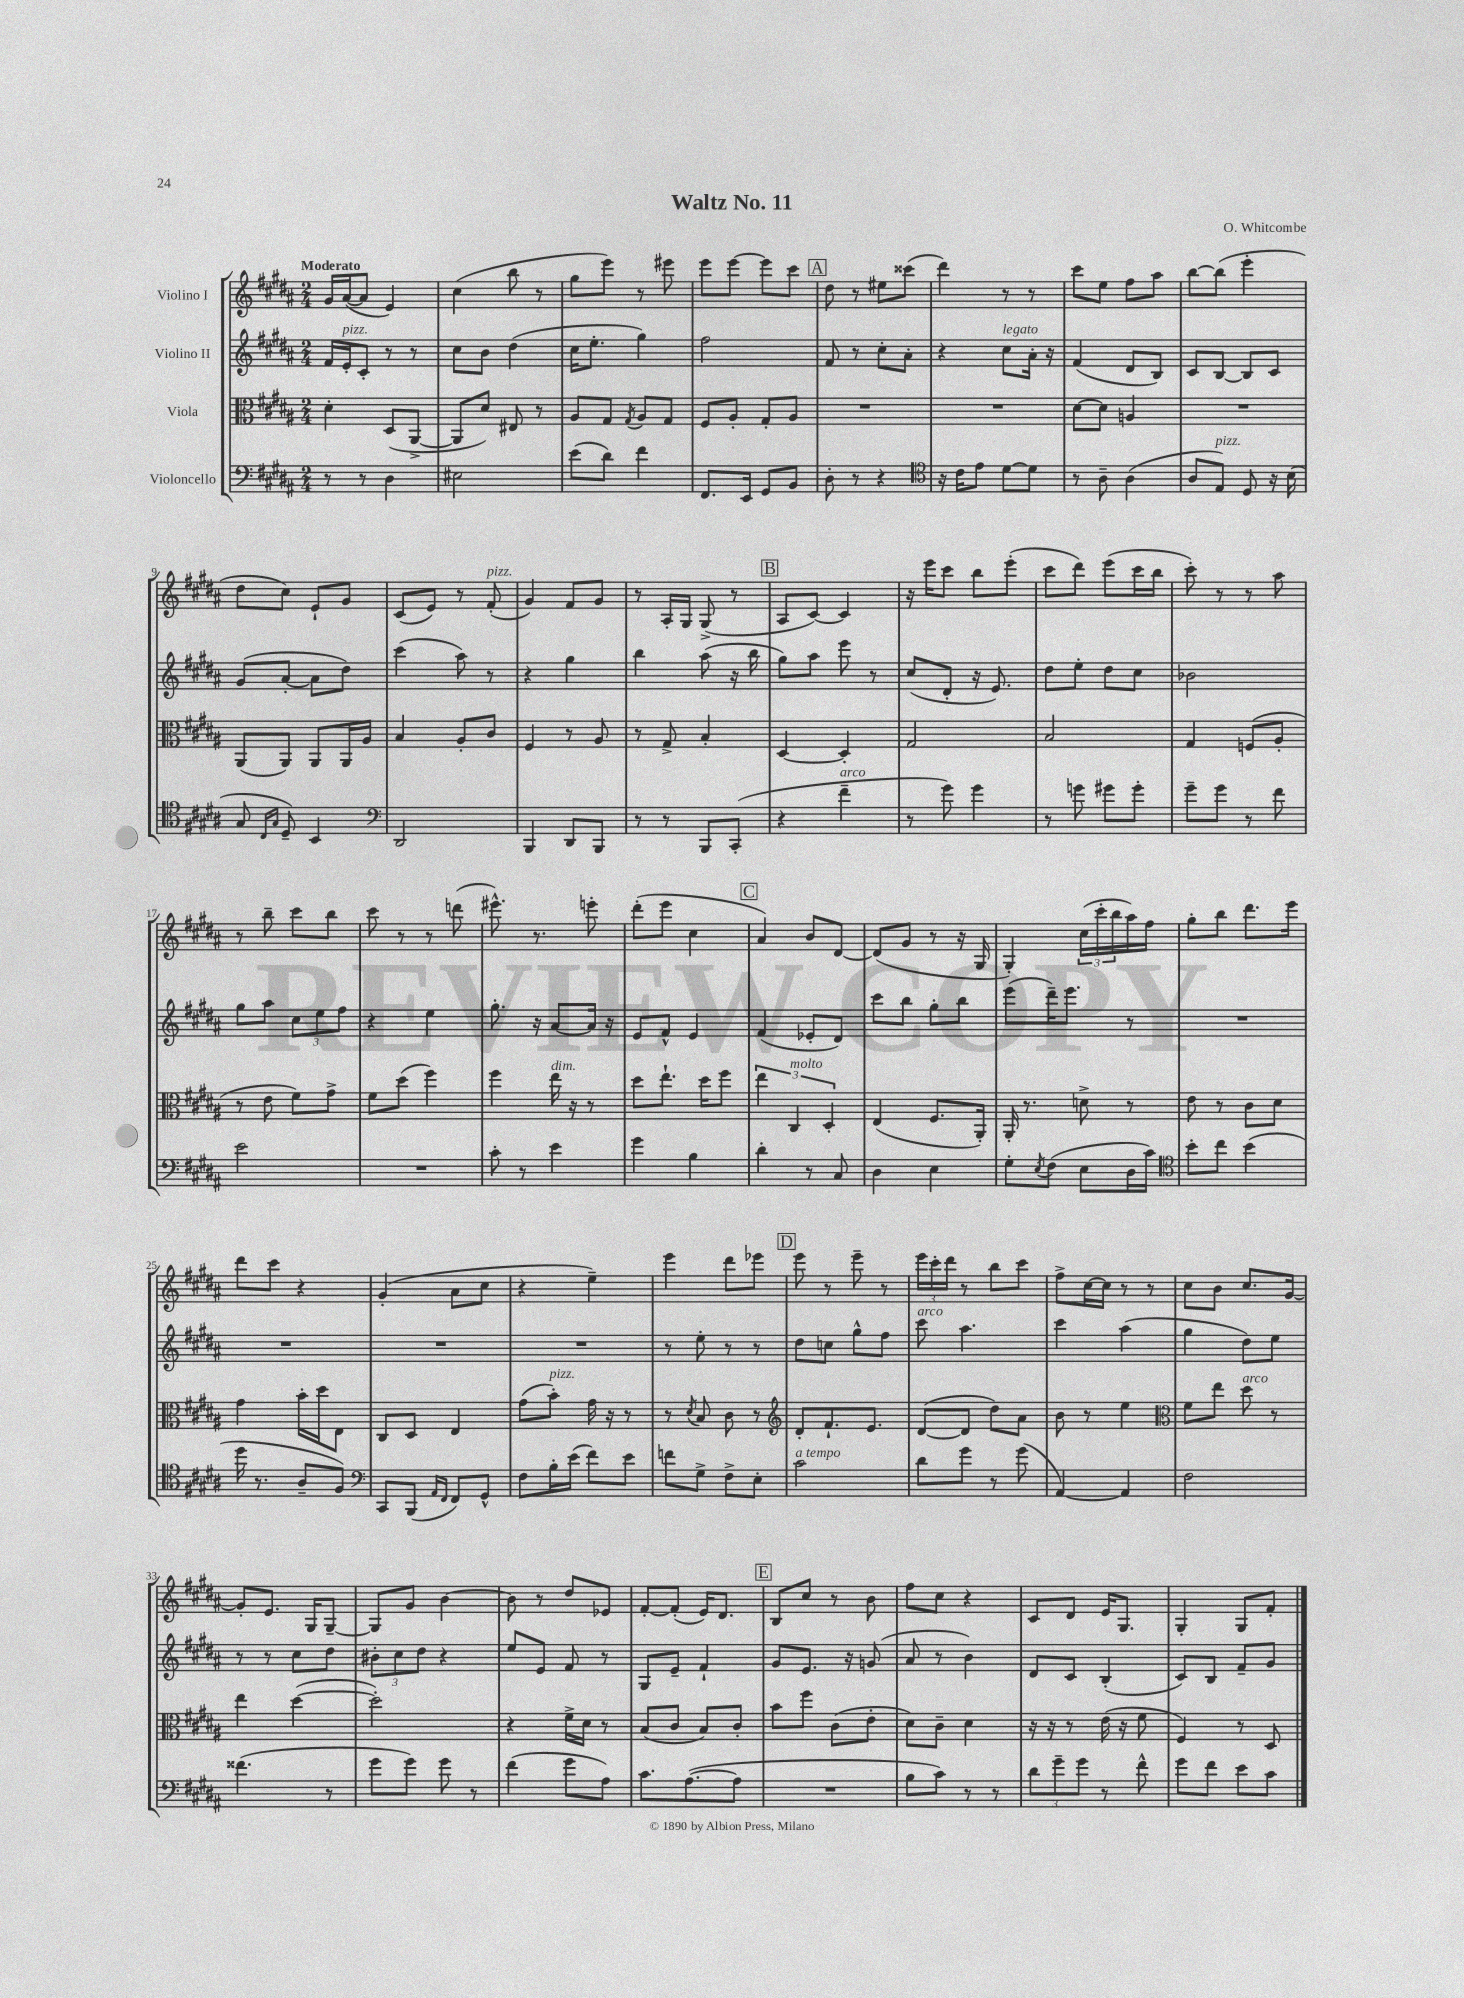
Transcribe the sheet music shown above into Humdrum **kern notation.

**kern	**kern	**kern	**kern
*part4	*part3	*part2	*part1
*staff4	*staff3	*staff2	*staff1
*I"Violoncello	*I"Viola	*I"Violino II	*I"Violino I
*clefF4	*clefC3	*clefG2	*clefG2
*k[f#c#g#d#a#]	*k[f#c#g#d#a#]	*k[f#c#g#d#a#]	*k[f#c#g#d#a#]
*M2/4	*M2/4	*M2/4	*M2/4
=1	=1	=1	=1
!	!	!	!LO:TX:a:B:t=Moderato
8r	4d#'\	16f#/LL	16g#/LL
!	!	!LO:TX:a:i:t=pizz.	!
.	.	16e'/J	([16a#/J
8r	.	8c#'/J	8a#/J]
4D#\	(8D#/L	8r	4e/)
.	[8AA#^/J	8r	.
=2	=2	=2	=2
2E#X\	8AA#/L]	8cc#\L	(4cc#\
.	8d#/J)	8b\J	.
.	8E#X/	(4dd#\	8bb\
.	8r	.	8r
=3	=3	=3	=3
(8e\L	8A#/L	16cc#\KL	8gg#\L
.	.	8.ee'\J	.
8d#\J)	8G#/J	.	8eee\J)
.	8qG#/	.	.
4f#\	8A#/L	4gg#\)	8r
.	8G#/J	.	8eee#X\
=4	=4	=4	=4
8.FF#/L	8F#/L	2ff#\	8eee\L
.	8A#'/J	.	[8eee\J
16EE/Jk	.	.	.
8GG#/L	8G#'/L	.	8eee\L]
8BB/J	8A#/J	.	8ccc#\J
!!LO:REH:place=s1:t=A
=5	=5	=5	=5
8D#'\	2r	8f#/	8dd#\
8r	.	8r	8r
4r	.	8cc#'\L	8ee#X\L
.	.	8a#'\J	(8ccc##X\J
=6	=6	=6	=6
*clefC4	*	*	*
16r	2r	4r	4ddd#\)
16c#\KL	.	.	.
8e\J	.	.	.
!	!	!LO:TX:a:i:t=legato	!
[8d#\L	.	8cc#\L	8r
8d#\J]	.	16a#'\Jk	8r
.	.	16r	.
=7	=7	=7	=7
8r	[8d#\L	(4f#/	8ccc#\L
8A#~\	8d#\J]	.	8ee\J
(4A#\	4An/	8d#/L	8ff#\L
.	.	8B/J)	8aa#\J
=8	=8	=8	=8
8A#/L	2r	8c#/L	[8bb\L
!LO:TX:a:i:t=pizz.	!	!	!
8E/J)	.	[8B/J	(8bb\J]
8D#/	.	8B/L]	4eee'\
16r	.	8c#/J	.
(16B\	.	.	.
!!LO:LB:g=z
=9	=9	=9	=9
8G#/	(8AA#/L	(8g#/L	8dd#\L
16qqC#/LL	.	.	.
16qqG#/JJ	.	.	.
8D#~/)	8AA#/J)	[8a#'/J	8cc#\J)
4BB/	8AA#/L	8a#\L]	8e`/L
.	16AA#/L	8dd#\J)	8g#/J
.	16A#/JJ	.	.
=10	=10	=10	=10
*clefF4	*	*	*
2DD#/	4B/	(4ccc#\	(8c#/L
.	.	.	8e/J)
.	8A#'/L	8aa#\)	8r
!	!	!	!LO:TX:a:i:t=pizz.
.	8c#/J	8r	(8f#'/
=11	=11	=11	=11
4BBB/	4F#/	4r	4g#/)
8DD#/L	8r	4gg#\	8f#/L
8BBB/J	8A#/	.	8g#/J
=12	=12	=12	=12
8r	8r	4bb\	8r
8r	8G#^/	.	16A#'/LL
.	.	.	16G#/JJ
8BBB/L	4B'/	(8aa#\	(8G#^/
(8CC#'/J	.	16r	8r
.	.	16bb\	.
!!LO:REH:place=s1:t=B
=13	=13	=13	=13
4r	[4D#/	8gg#\L)	8A#/L
.	.	8aa#\J	[8c#/J)
!LO:TX:a:i:t=arco	!	!	!
4f#~\	4D#'/]	8eee\	4c#/]
.	.	8r	.
=14	=14	=14	=14
8r	2G#/	(8cc#/L	16r
.	.	.	16eee\KL
8g#\)	.	8d#'/J	8ccc#\J
4g#\	.	16r	8bb\L
.	.	8.e/)	.
.	.	.	(8eee'\J
=15	=15	=15	=15
8r	2B/	8dd#\L	8ccc#\L
8gn\	.	8ee'\J	8ddd#\J)
8g#X\L	.	8dd#\L	(8eee\L
8g#'\J	.	8cc#\J	16ccc#\L
.	.	.	16bb\JJ
=16	=16	=16	=16
8g#~\L	4G#/	2b-X\	8ccc#'\)
8g#\J	.	.	8r
8r	(8Fn/L	.	8r
8f#\	8A#'/J	.	8aa#\
!!LO:LB:g=z
=17	=17	=17	=17
2e\	8r	8gg#\L	8r
.	8e\	8aa#\J	8bb~\
.	8f#\L)	12cc#\L	8ccc#\L
.	.	12ee\	.
.	8g#^\J	.	8bb\J
.	.	12ff#\J	.
=18	=18	=18	=18
2r	8f#\L	4r	8ccc#\
.	(8dd#\J	.	8r
.	4ff#\)	4ee\	8r
.	.	.	(8dddn\
=19	=19	=19	=19
8c#'\	4ff#\	8.gg#'\	8.eee#X^^\)
8r	.	.	.
.	.	16r	8.r
!	!LO:TX:a:i:t=dim.	!	!
4e\	16ee\	[8a#/L	.
.	16r	.	.
.	8r	16a#/Jk]	8eeen'\
.	.	16r	.
=20	=20	=20	=20
4g#\	8dd#\L	8e/L	(8ddd#'\L
.	8.ee`\J	8f#^^/J	8eee\J
4B\	.	4e/	4cc#\
.	16dd#\KL	.	.
.	8ff#\J	.	.
!!LO:REH:place=s1:t=C
=21	=21	=21	=21
4d#'\	6ee\	(4f#/	4a#/)
!	!LO:TX:a:i:t=molto	!	!
.	6C#/	.	.
8r	.	8e-X'/L	8b/L
.	6D#'/	.	.
8C#/	.	8d#/J)	[8d#/J
=22	=22	=22	=22
4D#\	(4E/	8ccc#\L	(8d#/L]
.	.	8bb\J	8g#/J
4E\	8.F#/L	8gg#'\L	8r
.	.	8bb\J	16r
.	16AA#'/Jk)	.	16G#/
=23	=23	=23	=23
8G#'\L	16AA#'/	(8eee\L	4G#'/)
.	8.r	.	.
8qE/	.	.	.
(8F#\J	.	16ddd#~\K)	.
.	.	8.eee\J	.
8E\L	8dn^\	.	(24cc#\LL
.	.	.	24ccc#'\
.	.	.	24bb\
16D#\L	8r	8r	16aa#\)
16c#\JJ)	.	.	16ff#\JJ
=24	=24	=24	=24
*clefC4	*	*	*
8b'\L	8e\	2r	8gg#'\L
8cc#\J	8r	.	8bb\J
(4b\	8c#\L	.	8.ddd#\L
.	8d#\J	.	.
.	.	.	16eee\Jk
!!LO:LB:g=z
=25	=25	=25	=25
16dd#\	4g#\	2r	8ddd#\L
8.r	.	.	.
.	.	.	8ccc#\J
8A#~/L	16b'\LL	.	4r
.	16dd#\J	.	.
8F#/J)	8E\J	.	.
=26	=26	=26	=26
*clefF4	*	*	*
8CC#/L	8C#/L	2r	(4g#'/
(8BBB/J	8D#/J	.	.
16qqAA#/LL	.	.	.
16qqFF#/JJ	.	.	.
8FF#/L)	4E/	.	8a#\L
8GG#^^/J	.	.	8cc#\J
=27	=27	=27	=27
8F#\L	(8g#\L	2r	4r
!	!LO:TX:a:i:t=pizz.	!	!
16B'\L	8b'\J)	.	.
(16e\JJ	.	.	.
8f#\L)	16g#\	.	4ee~\)
.	16r	.	.
8e\J	8r	.	.
=28	=28	=28	=28
8fn\L	8r	8r	4eee\
.	8qd#/	.	.
8G#^\J	8B/	8ee'\	.
8F#^\L	8c#\	8r	8ddd#\L
8E'\J	8r	8r	8eee-X\J
!!LO:REH:place=s1:t=D
=29	=29	=29	=29
*	*clefG2	*	*
!LO:TX:a:i:t=a tempo	!	!	!
2c#\	8d#'/L	8dd#\L	8eee\
.	8.f#`/	8ccn\J	8r
.	.	8gg#^^\L	8eee~\
.	8.e/J	.	.
.	.	8ff#\J	8r
=30	=30	=30	=30
!	!	!LO:TX:a:i:t=arco	!
8d#\L	([8d#/L	8ccc#\	24eee\LL
.	.	.	24ccc#'\
.	.	.	24ddd#\JJ
8g#\J	8d#/J]	4.aa#\	8r
8r	8dd#\L)	.	8bb\L
(8g#\	8a#\J	.	8ccc#\J
=31	=31	=31	=31
[4AA#/)	8b\	4ccc#\	8ff#^\L
.	8r	.	[16cc#\L
.	.	.	16cc#\JJ]
4AA#/]	4ee\	(4aa#\	8r
.	.	.	8r
=32	=32	=32	=32
*	*clefC3	*	*
2F#\	8f#\L	4gg#\	8cc#\L
.	8ee\J	.	8b\J
!	!LO:TX:a:i:t=arco	!	!
.	8dd#\	8dd#\L)	8.cc#/L
.	8r	8ee\J	.
.	.	.	[16g#/Jk
!!LO:LB:g=z
=33	=33	=33	=33
(4.f##X\	4ee\	8r	8g#'/L]
.	.	8r	8.e/J
.	([4dd#\	8cc#\L	.
.	.	.	16G#/KL
8r	.	8dd#\J	[8G#~/J
=34	=34	=34	=34
8g#\L	2dd#'\])	12b#X'\L	8G#/L]
.	.	12cc#\	.
8g#\J)	.	.	8g#/J
.	.	12dd#\J	.
8g#\	.	4r	[4b\
8r	.	.	.
=35	=35	=35	=35
(4f#\	4r	8ee/L	8b\]
.	.	8e/J	8r
8g#\L	16f#^\LL	8f#/	8dd#/L
.	16d#\JJ	.	.
8A#\J)	8r	8r	8e-X/J
=36	=36	=36	=36
8.c#\L	(8B/L	8G#/L	[8f#'/L
.	8c#/J	8e~/J	(8f#'/J]
([8.A#\	.	.	.
.	8B/L)	4f#`/	16e/KL)
.	.	.	8.d#/J
8A#\J]	8c#'/J	.	.
!!LO:REH:place=s1:t=E
=37	=37	=37	=37
2r	8b\L	8g#/L	8B/L
.	8ff#\J	8.e/J	8cc#/J
.	(8c#\L	.	8r
.	.	16r	.
.	8e'\J	(8gn/	8b\
=38	=38	=38	=38
8B\L	8d#\L)	8a#/	8ff#\L
8c#\J)	8c#~\J	8r	8cc#\J
8r	4d#\	4b\)	4r
8r	.	.	.
=39	=39	=39	=39
12d#\L	16r	8d#/L	8c#/L
.	16r	.	.
12g#~\	.	.	.
.	8r	8c#/J	8d#/J
12g#\J	.	.	.
8r	(16e\	(4B'/	16e/KL
.	16r	.	8.G#/J
8f#^^\	8f#\	.	.
=40	=40	=40	=40
8g#\L	4F#/)	8c#/L)	4G#'/
8f#\J	.	8B/J	.
8e\L	8r	8f#~/L	8G#/L
8c#\J	8D#/	8g#/J	8f#'/J
==	==	==	==
*-	*-	*-	*-
